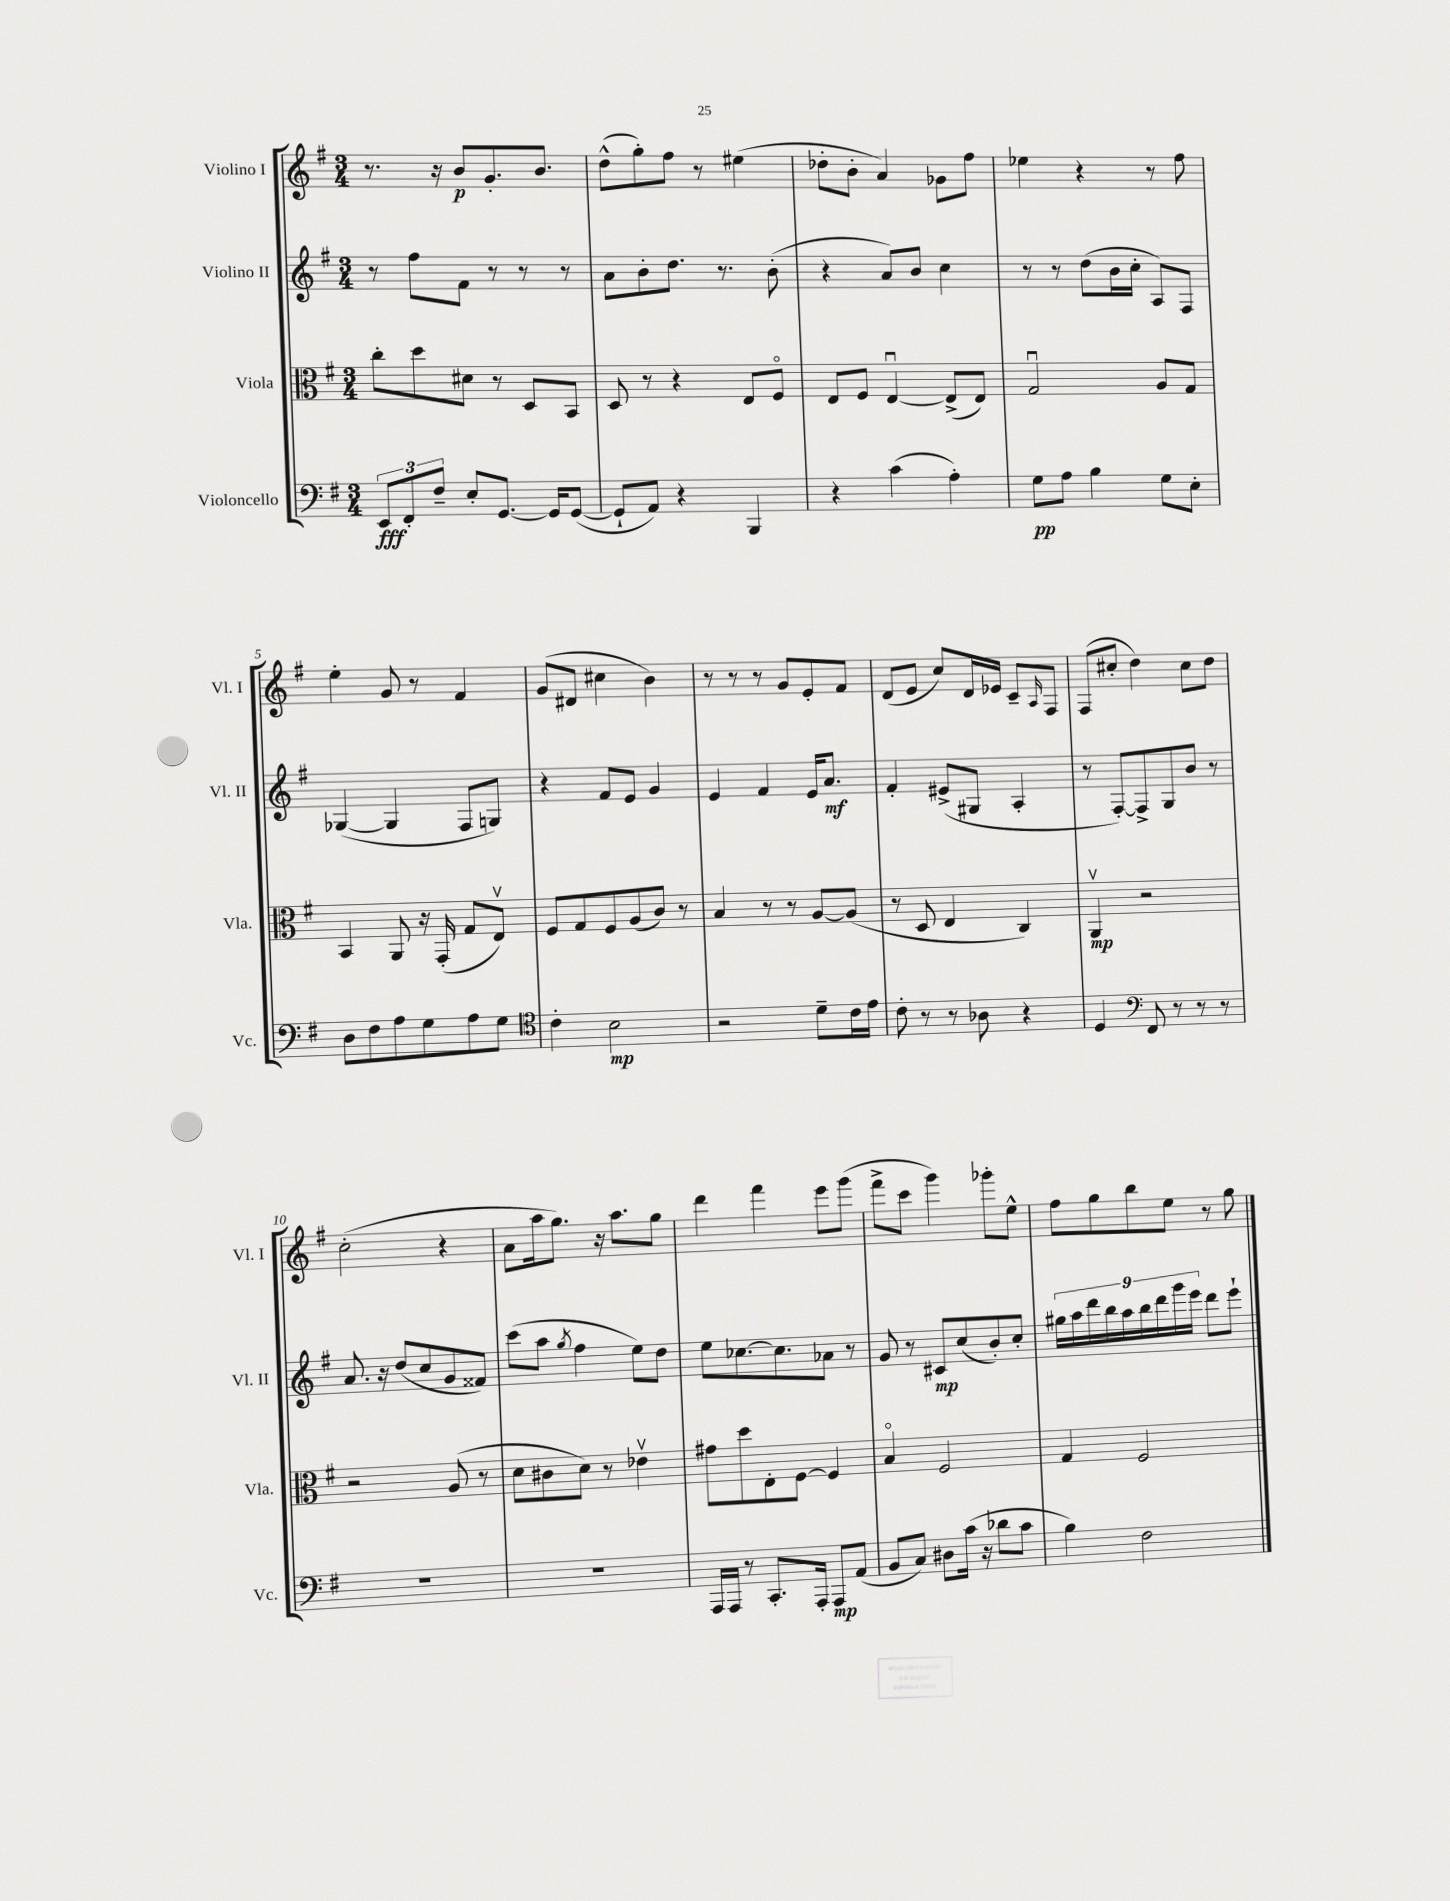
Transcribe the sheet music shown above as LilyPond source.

<<
\new StaffGroup <<
\new Staff = "s0" \with { instrumentName = "Violino I" shortInstrumentName = "Vl. I" } {
    \clef treble \key g \major \numericTimeSignature \time 3/4
    r8. r16 b'8\p g'8.-. b'8. |
    d''8-^( g''8-.) fis''8 r8 eis''4( |
    des''8-. b'8-. a'4) ges'8 fis''8 |
    ees''4 r4 r8 fis''8 |
    e''4-. g'8 r8 fis'4 |
    g'8( dis'8 cis''4 b'4) |
    r8 r8 r8 g'8 e'8-. fis'8 |
    d'8( e'8 c''8) d'16 ees'16 c'8-- \grace { a16 } fis8 |
    fis8( cis''8-. d''4) cis''8 d''8 |
    c''2-.( r4 |
    a'8 a''16 g''8.) r16 a''8. g''8 |
    d'''4 fis'''4 e'''8 g'''8( |
    fis'''8-> c'''8 g'''4) ges'''8-. e''8-^ |
    fis''8 g''8 b''8 e''8 r8 g''8 \bar "|." |
}
\new Staff = "s1" \with { instrumentName = "Violino II" shortInstrumentName = "Vl. II" } {
    \clef treble \key g \major \numericTimeSignature \time 3/4
    r8 fis''8 fis'8 r8 r8 r8 |
    a'8 b'8-. d''8. r8. b'8-.( |
    r4 a'8) b'8 c''4 |
    r8 r8 d''8( b'16 c''16-. a8) fis8 |
    ges4~( ges4 fis8 g8) |
    r4 fis'8 e'8 g'4 |
    e'4 fis'4 e'16 a'8.\mf |
    fis'4-. eis'8->( gis8 a4-. |
    r8 fis8~-.) fis8-> g8 b'8 r8 |
    a'8. r16 d''8( c''8 g'8 fisis'8) |
    c'''8( a''8 \acciaccatura { g''8 } fis''4 e''8) d''8 |
    e''8 ces''8.~ ces''8. aes'8 r8 |
    g'8 r8 cis'8\mp c''8( b'8-.) c''8-. |
    \tuplet 9/8 { gis''16 a''16 d'''16 b''16 a''16 b''16 d'''16 g'''16 e'''16 } d'''8 e'''8-! \bar "|." |
}
\new Staff = "s2" \with { instrumentName = "Viola" shortInstrumentName = "Vla." } {
    \clef alto \key g \major \numericTimeSignature \time 3/4
    c''8-. d''8 dis'8 r8 d8 b,8 |
    d8 r8 r4 e8 fis8\flageolet |
    e8 fis8 e4~\downbow e8->( e8) |
    g2\downbow a8 g8 |
    b,4 a,8 r16 g,16-.( g8 e8\upbow) |
    fis8 g8 fis8 a8( c'8) r8 |
    b4 r8 r8 a8~ a8( |
    r8 d8 e4 c4) |
    a,4\upbow\mp r2 |
    r2 a8( r8 |
    d'8 cis'8 d'8) r8 ees'4\upbow |
    gis'8 d''8 e8-. fis8~ fis4 |
    b4\flageolet fis2 |
    g4 fis2 \bar "|." |
}
\new Staff = "s3" \with { instrumentName = "Violoncello" shortInstrumentName = "Vc." } {
    \clef bass \key g \major \numericTimeSignature \time 3/4
    \tuplet 3/2 { e,8\fff fis,8-. fis8-- } e8-. g,8.~ g,16 g,8~( |
    g,8-! a,8) r4 b,,4 |
    r4 c'4( a4-.) |
    g8\pp a8 b4 g8 e8-. |
    d8 fis8 a8 g8 a8 g8 |
    \clef tenor c'4-. b2\mp |
    r2 d'8-- c'16 e'16 |
    c'8-. r8 r8 aes8 r4 |
    d4 \clef bass fis,8 r8 r8 r8 |
    R2. |
    R2. |
    a,,16 a,,16 r8 c,8.-. a,,16-. a,,8\mp a,8( |
    b,8 c8) dis8 c'16( r16 des'8 c'8 |
    b4) fis2 \bar "|." |
}
>>
>>
